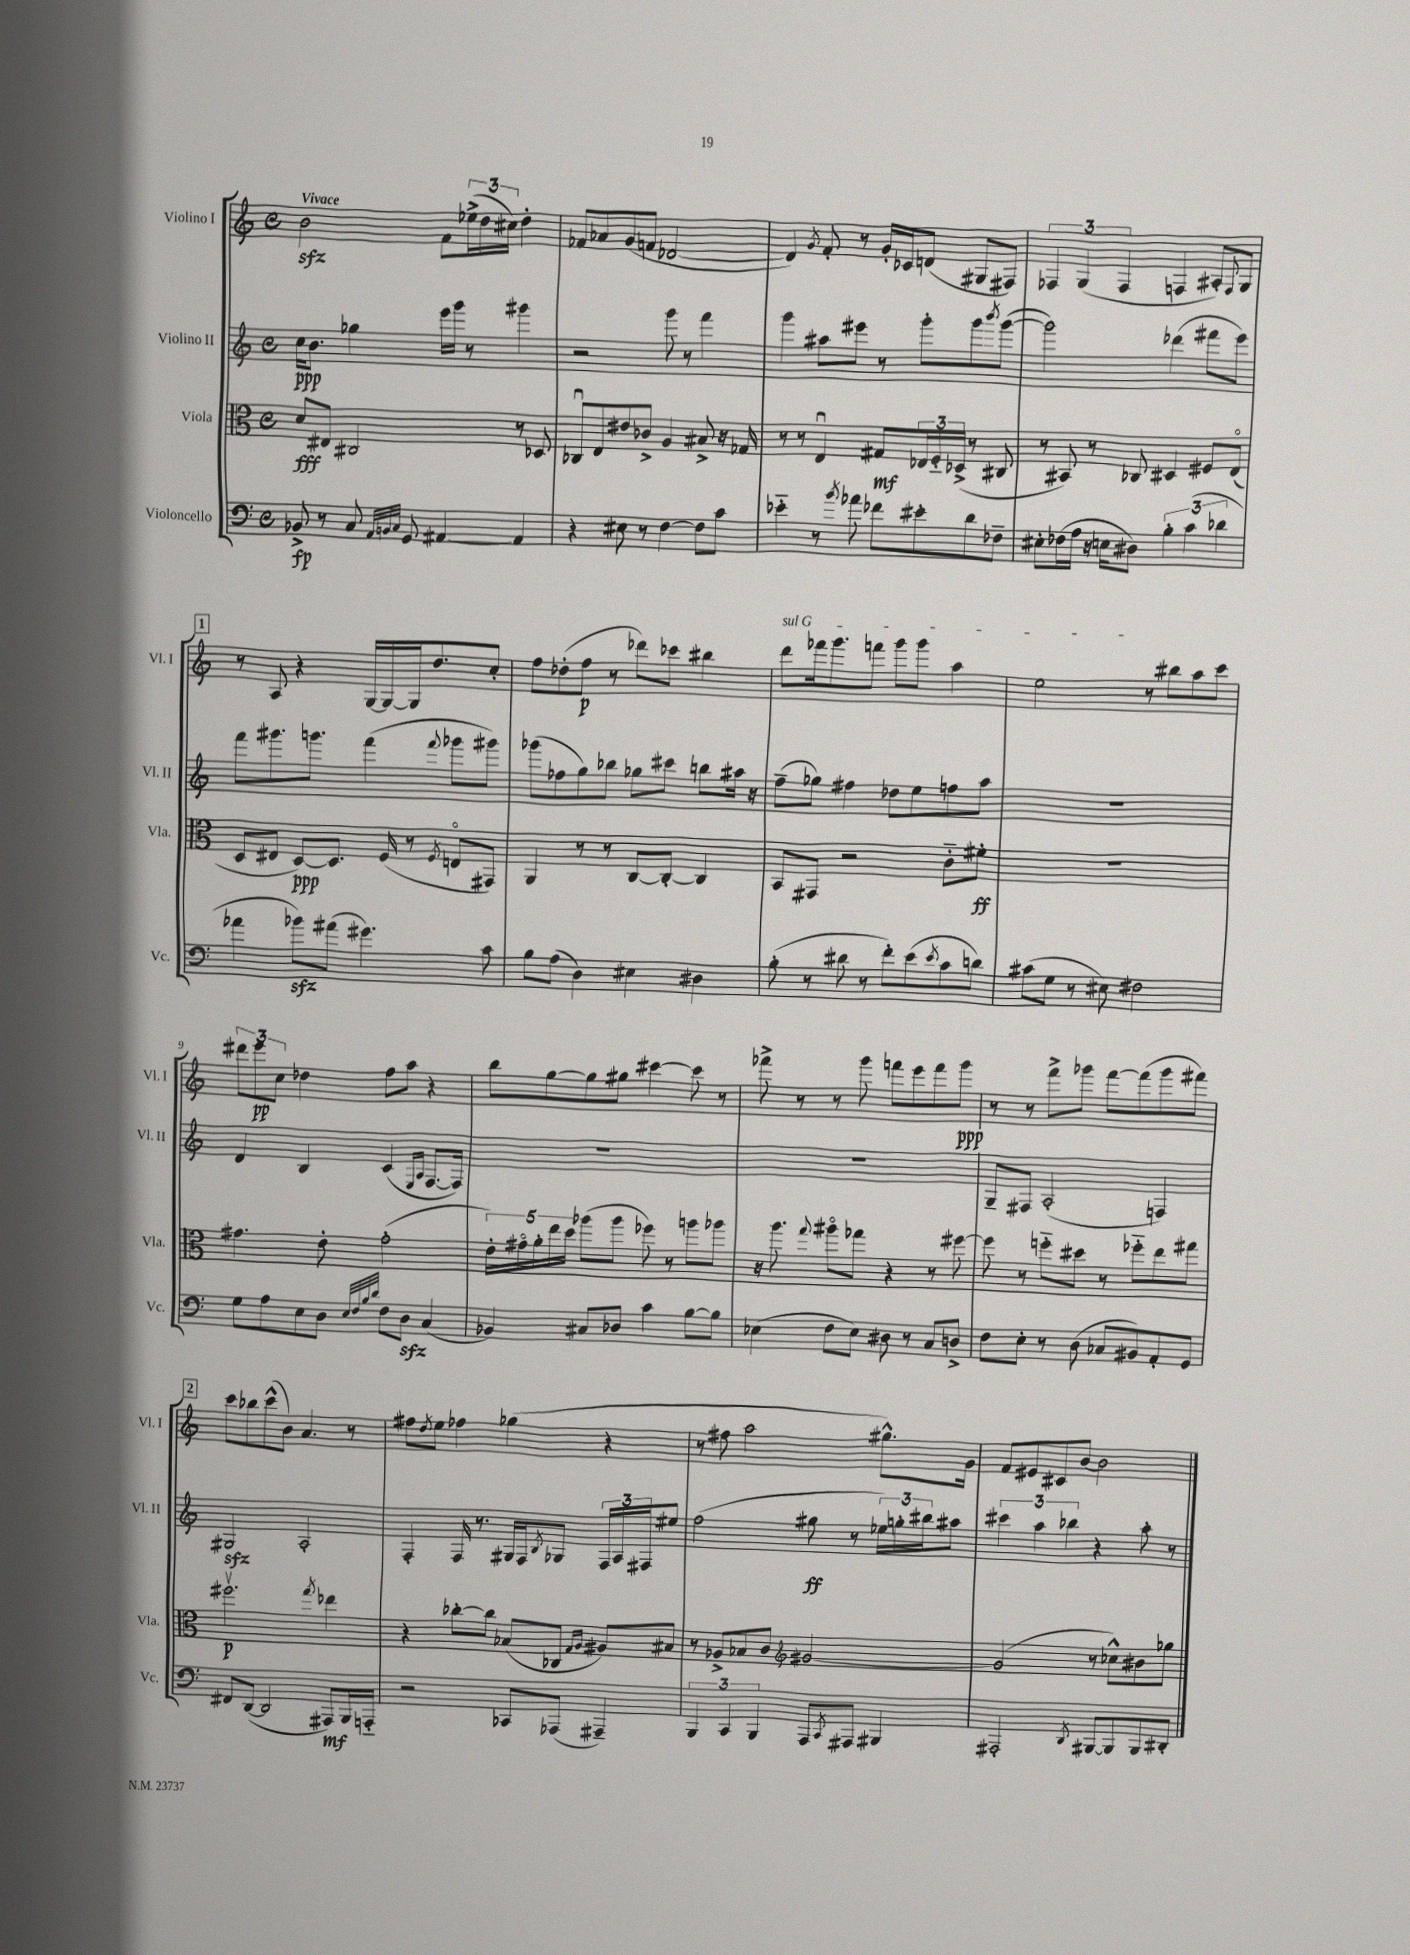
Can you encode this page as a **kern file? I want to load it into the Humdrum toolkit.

**kern	**kern	**kern	**kern
*staff4	*staff3	*staff2	*staff1
*clefF4	*clefC3	*clefG2	*clefG2
*k[]	*k[]	*k[]	*k[]
*M4/4	*M4/4	*M4/4	*M4/4
*met(c)	*met(c)	*met(c)	*met(c)
8BB-^	8d	16cc	2b
.	.	8.b	.
8r	8E#	.	.
8C	2C#	4gg-	.
32qqAA	.	.	.
32qqBB	.	.	.
32qqC	.	.	.
8GG	.	.	.
[4AA#	.	16eee	8f
.	.	16ggg	.
.	.	8r	(24ee-^
.	.	.	24dd
.	.	.	24cc#)
4AA#]	8r	4ggg#	4dd'
.	8D-	.	.
=	=	=	=
4r	8C-u	2r	8f-
.	8E	.	8a-
8E#	8e#	.	(8g
8r	8c-^	.	8f
[4F	4A	8ggg	[2d-
.	.	8r	.
8F]	8B#^	4fff	.
8c	16r	.	.
.	16G-	.	.
=	=	=	=
4e-'~	8r	4ggg	4d-])
.	8r	.	.
.	.	.	8qg
8r	4Eu	8aa#	8f'
8qb	.	.	.
8a-	.	8eee#	8r
8f-	8G#	8r	16g'
.	.	.	16c-
8e#'	24E-	8ggg'	(8d
.	24F'~	.	.
.	(24D-^	.	.
8d	8r	8ggg	8G#
.	.	8qbbb	.
8F-~	8C#	([8ggg	8F#)
=	=	=	=
8E#'	8r	2ggg])	6F-
(16F-	8BB#)	.	.
.	.	.	(6G
16A	.	.	.
16r	8r	.	.
16E	.	.	.
.	.	.	6F-
8D#)	8C-	.	.
6B'	4D#	(4ddd-	4F
(6c	.	.	.
.	8F#	8fff#	8A#')
6d-	.	.	.
.	.	.	8qqF
.	(8Eo	8eee)	8G
=	=	=	=
4a-	8D	8fff	8r
.	8E#	8.ggg#	8A
8b-)	[8D)	.	4r
.	.	8.ggg	.
(8a#	8.D]	.	.
4.g#)	.	(4fff	[16G
.	(16F	.	16G_
.	8r	.	16G]
.	.	.	8.dd
.	8qF	8qqfff	.
.	8Eo	8ggg-	.
8c	8GG#)	8ggg#)	8cc'
=	=	=	=
8B	4AA	(8ggg-	8ff
(8A	.	8ff-	(8dd-'
4D)	8r	8gg)	8ff
.	8r	8bb-	8r
4E#	[8C	8gg-	8ddd-)
.	8C'_	8ccc#	8ccc-
4D#	4C]	8bb	4bb#
.	.	16aa#	.
.	.	16r	.
=	=	=	=
(8B'	8BB	(8ff~	8ddd
8r	8GG#	8gg-)	16fff-
.	.	.	8.ggg
8d#	2r	4ff#	.
8r	.	.	8fff
8f')	.	8dd-	8ggg
(8e	.	8ee	8ggg
8qe	.	.	.
8c	8c'~	8ff	4aa
8d)	8f#'	8aa	.
=	=	=	=
(8c#	1r	1r	2ee
8G	.	.	.
8r	.	.	.
8E#)	.	.	.
2F#	.	.	8r
.	.	.	8bb#
.	.	.	8aa
.	.	.	8ccc
=	=	=	=
8G	4.g#	4d	12ddd#
.	.	.	12eee
8A	.	.	.
.	.	.	12cc
8E	.	4B	4dd-
8D	8e'	.	.
32qqE	.	.	.
32qqF	.	.	.
32qqB	.	.	.
32qqd	.	.	.
8F	(2g#'	(4c	8ff
8D	.	.	8aa
.	.	16qqE	.
.	.	16qqA	.
(4C	.	[8.F	4r
.	.	16F])	.
=	=	=	=
4BB-)	20e')	1r	8bb
.	20g#o	.	.
.	20a'	.	.
.	.	.	[8gg
.	20ee	.	.
.	20dd	.	.
8C#	(8aa-	.	8gg]
8D-	8aa-	.	8gg#
4c	8ff-)	.	[4ccc#
.	8r	.	.
[8B	8aa	.	8ccc#]
8B]	8aa-	.	8r
=	=	=	=
(4E-	16r	1r	8fff-^
.	8.aa	.	.
.	.	.	8r
.	8qqgg	.	.
8F	8aa#o	.	8r
8E-)	8gg-	.	8ggg
8D#	4r	.	8fff
8r	.	.	8eee
8C	8r	.	8fff
8D^	[8ff#	.	8ggg
=	=	=	=
8F	8ff#]	8G~	8r
8E'	8r	8F#	8r
8r	8ff'~	(2A'	8fff^
(8D	8dd#	.	8ggg-
8C-	8r	.	[8fff
8BB#)	8ff-'~	.	(8fff]
8AA'	8ee	4F)	8ggg-
8GG	8gg#	.	8fff#)
=	=	=	=
8FF#	2.ff#v	2G#	8ccc
([8DD	.	.	8bb-
2DD]	.	.	(8ccc^^
.	.	.	8b)
.	.	2A'	4.a
.	8qgg	.	.
8AAA#)	4ee-	.	.
16BBB	.	.	8r
16AAA'~	.	.	.
=	=	=	=
2r	4r	4F'	8ff#
.	.	.	8qdd
.	.	.	8ee
.	[8cc-'	16F	4ff-
.	.	8.r	.
.	8cc-]	.	.
8CC-	(8B-	16G#	(4gg-
.	.	16F	.
.	.	8qB	.
(8AAA-	8C-	8G-	.
.	16qqG	.	.
.	16qqA	.	.
4AAA#~)	8A#)	24F	4r
.	.	24A	.
.	.	24F#	.
.	8B#	8ee#	.
=	=	=	=
6BBB	8r	(2ff	8r
.	8A-^	.	8ff#
6CC	.	.	.
.	8B-	.	2aa
6BBB	.	.	.
.	8c	.	.
*	*clefG2	*	*
8AAA	[2g#	8gg#	.
8qCC	.	.	.
8AAA#	.	8r	.
4BBB#	.	24ee-)	8.gg#^^)
.	.	24gg'	.
.	.	24bb#	.
.	.	8aa#	.
.	.	.	16g
=	=	=	=
2AAA#'	(2g#]	6ccc#	8f
.	.	.	8e#
.	.	6aa	.
.	.	.	8c#
.	.	6bb-	.
.	.	.	[8b
8qDD	.	.	.
[8BBB#	8r	4r	2b]
8BBB#]	8cc-^^)	.	.
8BBB#	8b#	8aa'	.
8DD#'	8gg-	8r	.
==	==	==	==
*-	*-	*-	*-
